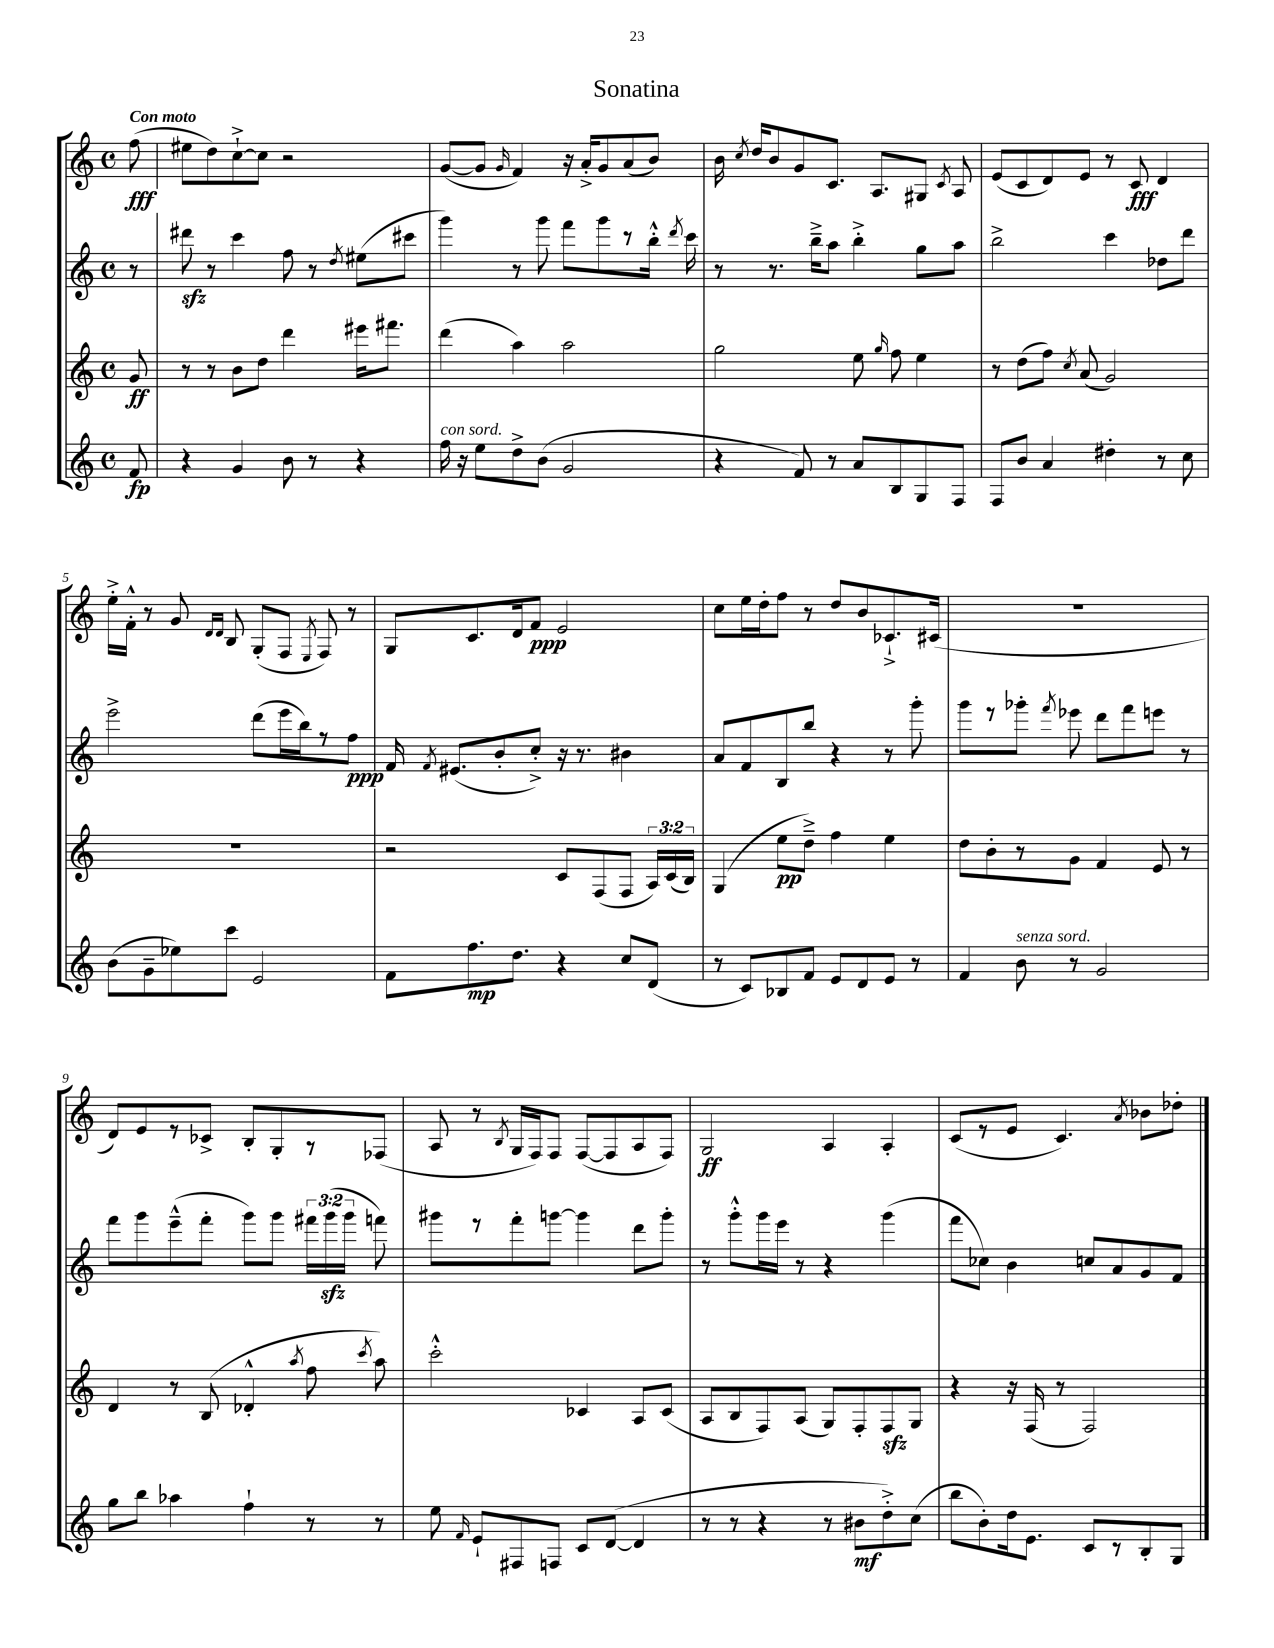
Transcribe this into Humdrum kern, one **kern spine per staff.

**kern	**kern	**kern	**kern
*staff4	*staff3	*staff2	*staff1
*clefG2	*clefG2	*clefG2	*clefG2
*k[]	*k[]	*k[]	*k[]
*M4/4	*M4/4	*M4/4	*M4/4
*met(c)	*met(c)	*met(c)	*met(c)
8f	8g	8r	(8ff
=	=	=	=
4r	8r	8ddd#	8ee#
.	8r	8r	8dd)
4g	8b	4ccc	[8cc`^
.	8dd	.	8cc]
8b	4ddd	8ff	2r
8r	.	8r	.
.	.	8qdd	.
4r	16eee#	(8ee#	.
.	8.fff#	.	.
.	.	8ccc#	.
=	=	=	=
16ff	(4ddd	4ggg)	([8g
16r	.	.	.
8ee	.	.	8g]
.	.	.	16qqg
8dd^	4aa)	8r	4f)
(8b	.	8ggg	.
2g	2aa	8fff	16r
.	.	.	16a'^
.	.	8ggg	8g
.	.	8r	(8a
.	.	16bb'^^	8b)
.	.	8qddd	.
.	.	16ccc	.
=	=	=	=
4r	2gg	8r	16b
.	.	.	8qcc
.	.	.	16dd
.	.	8.r	8b
8f)	.	.	8g
.	.	16bb~^	.
8r	.	8aa	8.c
8a	8ee	4bb'^	.
.	.	.	8.A
.	16qqgg	.	.
8B	8ff	.	.
8G	4ee	8gg	8G#
.	.	.	8qc
8F	.	8aa	8A
=	=	=	=
8F	8r	2bb^	(8e
8b	(8dd	.	8c
4a	8ff)	.	8d)
.	8qcc	.	.
.	(8a	.	8e
4dd#'	2g)	4ccc	8r
.	.	.	8c
8r	.	8dd-	4d
8cc	.	8ddd	.
=	=	=	=
(8b	1r	2eee^	16ee'^
.	.	.	16f'^^
8g~	.	.	8r
8ee-)	.	.	8g
.	.	.	16qqd
.	.	.	16qqd
8ccc	.	.	8B
2e	.	(8ddd	(8G'
.	.	16eee	8F
.	.	16bb)	.
.	.	.	8qE
.	.	8r	8F)
.	.	8ff	8r
=	=	=	=
8f	2r	16f	8G
.	.	8qf	.
.	.	(8.e#	.
8.ff	.	.	8.c
.	.	8b'	.
8.dd	.	.	16d
.	.	8cc'^)	8f
4r	8c	16r	2e
.	.	8.r	.
.	(8F	.	.
8cc	8F	4b#	.
(8d	24A)	.	.
.	(24c	.	.
.	24B)	.	.
=	=	=	=
8r	(4G	8a	8cc
8c)	.	8f	16ee
.	.	.	16dd'
8B-	8ee	8B	8ff
8f	8dd~^)	8bb	8r
8e	4ff	4r	8dd
8d	.	.	8b
8e	4ee	8r	8.c-`^
8r	.	8ggg'	.
.	.	.	(16c#
=	=	=	=
4f	8dd	8ggg	1r
.	8b'	8r	.
8b	8r	8ggg-'	.
.	.	8qfff	.
8r	8g	8eee-	.
2g	4f	8ddd	.
.	.	8fff	.
.	8e	8eee	.
.	8r	8r	.
=	=	=	=
8gg	4d	8fff	8d)
8bb	.	8ggg	8e
4aa-	8r	(8eee~^^	8r
.	(8B	8fff'	8c-^
4ff`	4d-'^^	8ggg)	8B'
.	.	8ggg	8G'
.	8qaa	.	.
8r	8ff	24fff#	8r
.	.	(24ggg	.
.	.	24ggg	.
.	8qccc	.	.
8r	8aa)	8fff)	(8F-
=	=	=	=
8ee	2ccc'^^	8ggg#	8A
16qqf	.	.	.
8e`	.	8r	8r
.	.	.	8qB
8F#	.	8fff'	16G
.	.	.	16F)
8F	.	[8ggg	8F
8c	4c-	4ggg]	([8F
([8d	.	.	8F]
4d]	8A	8ddd	8A
.	(8c-	8ggg'	8F)
=	=	=	=
8r	8A	8r	2G
8r	8B	8ggg'^^	.
4r	8F)	16ggg	.
.	.	16eee	.
.	(8A	8r	.
8r	8G)	4r	4A
8b#	8F'	.	.
8dd'^)	8F	(4ggg	4A'
(8cc	8G	.	.
=	=	=	=
8bb	4r	8fff	(8c
8b')	.	8cc-)	8r
16dd	16r	4b	8e
8.e	(16F	.	.
.	8r	.	4.c)
8c	2F)	8cc	.
8r	.	8a	.
.	.	.	8qa
8B'	.	8g	8b-
8G	.	8f	8dd-'
==	==	==	==
*-	*-	*-	*-
